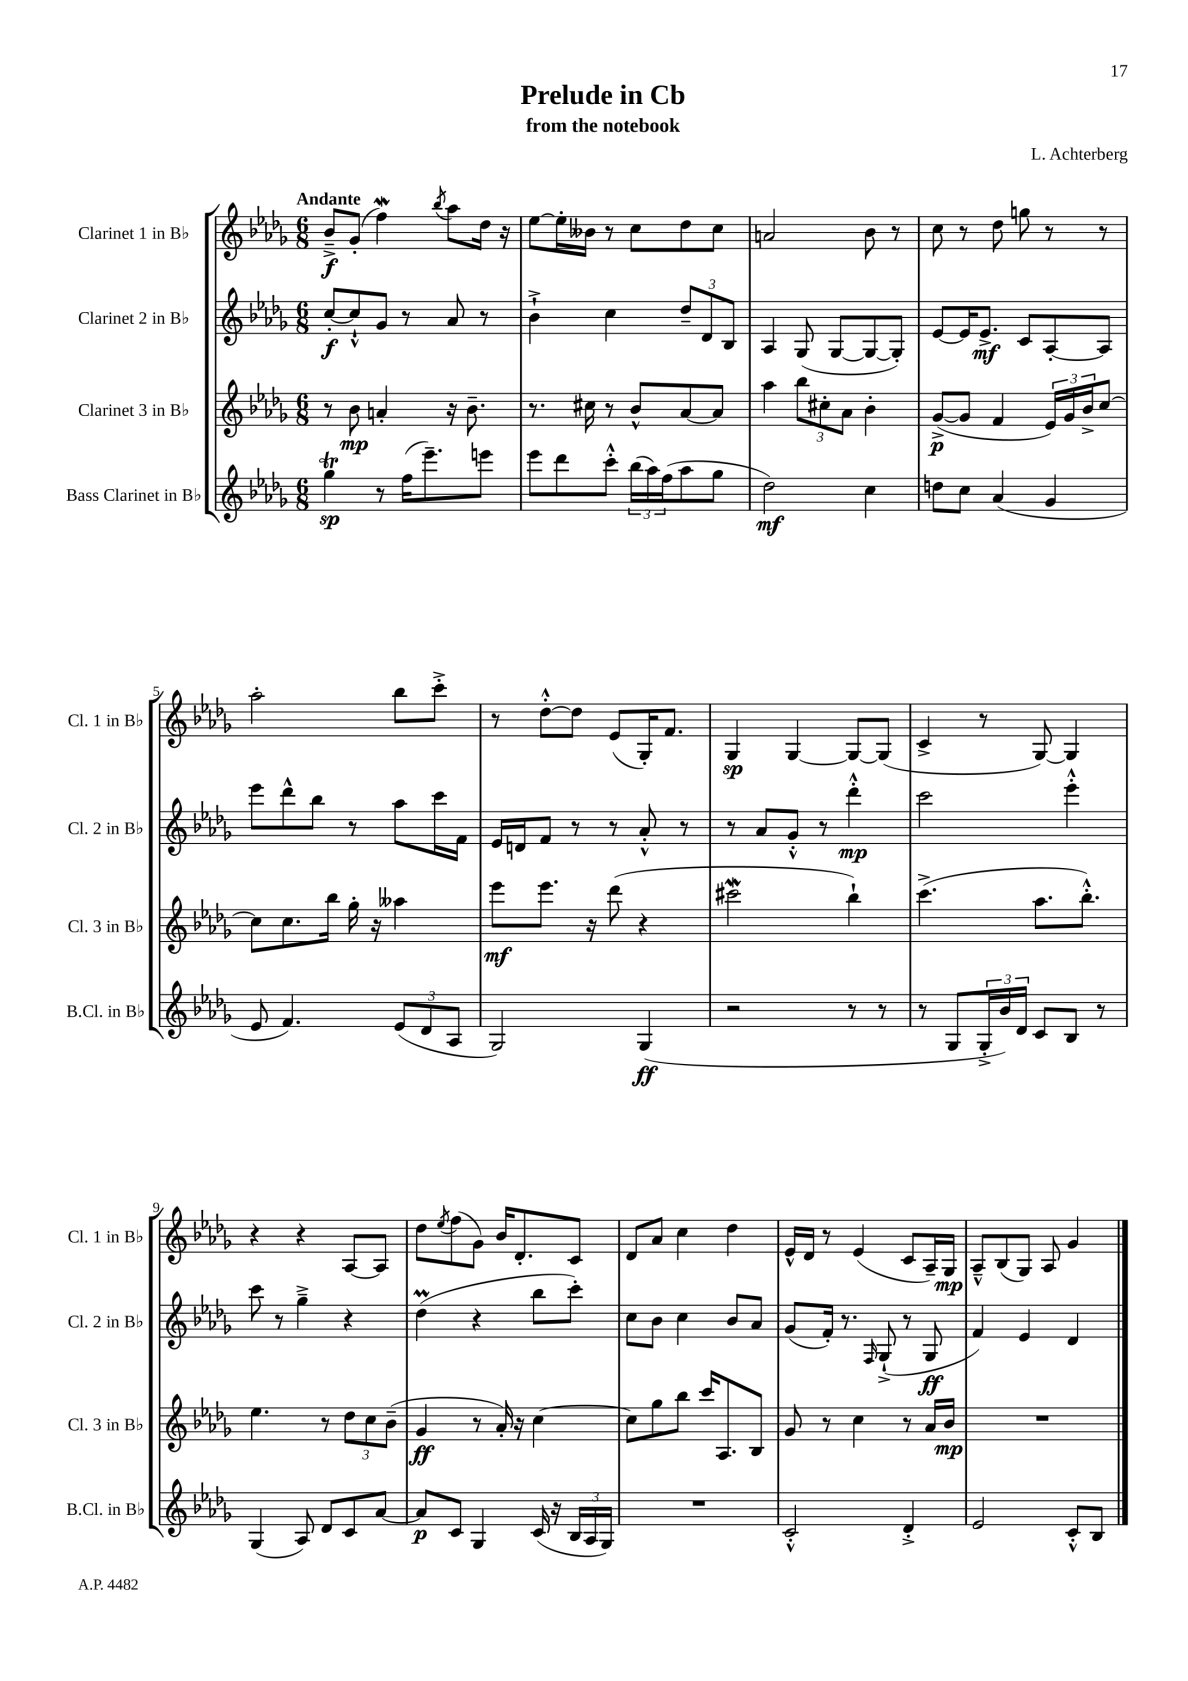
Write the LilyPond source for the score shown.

\header { title = "Prelude in Cb" composer = "L. Achterberg" subtitle = "from the notebook" }
<<
\new StaffGroup <<
\new Staff = "s0" \with { instrumentName = "Clarinet 1 in Bb" shortInstrumentName = "Cl. 1 in Bb" } {
    \clef treble \key des \major \numericTimeSignature \time 6/8 \tempo "Andante"
    bes'8--->\f ges'8-.( f''4\mordent) \acciaccatura { bes''8 } aes''8 des''16 r16 |
    ees''8~ ees''16-. beses'16 r8 c''8 des''8 c''8 |
    a'2 bes'8 r8 |
    c''8 r8 des''8 g''8 r8 r8 |
    aes''2-. bes''8 c'''8-.-> |
    r8 des''8~-.-^ des''8 ees'8( ges16-.) f'8. |
    ges4\sp ges4~ ges8~ ges8( |
    c'4-> r8 ges8~) ges4 |
    r4 r4 aes8~ aes8 |
    des''8 \acciaccatura { ees''8 } f''8( ges'8) bes'16 des'8.-. c'8 |
    des'8 aes'8 c''4 des''4 |
    ees'16-^ des'16 r8 ees'4( c'8 aes16--) ges16\mp |
    aes8---^ bes8( ges8) aes8 ges'4 \bar "|." |
}
\new Staff = "s1" \with { instrumentName = "Clarinet 2 in Bb" shortInstrumentName = "Cl. 2 in Bb" } {
    \clef treble \key des \major \numericTimeSignature \time 6/8
    c''8~-.\f c''8-!-^ ges'8 r8 aes'8 r8 |
    bes'4-!-> c''4 \tuplet 3/2 { des''8-- des'8 bes8 } |
    aes4 ges8( ges8~ ges8~ ges8-.) |
    ees'8~ ees'16 ees'8.->\mf c'8 aes8~-. aes8 |
    ees'''8 des'''8-^ bes''8 r8 aes''8 c'''16 f'16 |
    ees'16 d'16 f'8 r8 r8 aes'8-.-^ r8 |
    r8 aes'8 ges'8-.-^ r8 des'''4-.-^\mp |
    c'''2 ees'''4-.-^ |
    c'''8 r8 ges''4---> r4 |
    des''4\prall( r4 bes''8 c'''8-.) |
    c''8 bes'8 c''4 bes'8 aes'8 |
    ges'8( f'16-.) r8. \grace { f16 } ges8-!->( r8 ges8\ff |
    f'4) ees'4 des'4 \bar "|." |
}
\new Staff = "s2" \with { instrumentName = "Clarinet 3 in Bb" shortInstrumentName = "Cl. 3 in Bb" } {
    \clef treble \key des \major \numericTimeSignature \time 6/8
    r8 bes'8\mp a'4-. r16 bes'8.-- |
    r8. cis''16 r8 bes'8-^ aes'8~ aes'8 |
    aes''4 \tuplet 3/2 { bes''8 cis''8-. aes'8 } bes'4-. |
    ges'8~->\p( ges'8 f'4 \tuplet 3/2 { ees'16) ges'16 bes'16-> } c''8~ |
    c''8 c''8. bes''16 ges''16-. r16 aeses''4 |
    ees'''8\mf ees'''8. r16 des'''8( r4 |
    cis'''2\mordent bes''4-!) |
    c'''4.->( aes''8. bes''8.-.-^) |
    ees''4. r8 \tuplet 3/2 { des''8 c''8 bes'8--( } |
    ges'4\ff r8 aes'16-.) r16 c''4~ |
    c''8 ges''8 bes''8 c'''16 aes8. bes8 |
    ges'8 r8 c''4 r8 aes'16 bes'16\mp |
    R2. \bar "|." |
}
\new Staff = "s3" \with { instrumentName = "Bass Clarinet in Bb" shortInstrumentName = "B.Cl. in Bb" } {
    \clef treble \key des \major \numericTimeSignature \time 6/8
    ges''4\trill\sp r8 f''16( ees'''8.--) e'''8 |
    ees'''8 des'''8 c'''8-.-^ \tuplet 3/2 { bes''16( aes''16) f''16( } aes''8 ges''8 |
    des''2\mf) c''4 |
    d''8 c''8 aes'4( ges'4 |
    ees'8 f'4.) \tuplet 3/2 { ees'8( des'8 aes8 } |
    ges2) ges4\ff( |
    r2 r8 r8 |
    r8 ges8 \tuplet 3/2 { ges16-.-> bes'16) des'16 } c'8 bes8 r8 |
    ges4( aes8) des'8 c'8 aes'8~ |
    aes'8\p c'8 ges4 c'16( r16 \tuplet 3/2 { bes16 aes16 ges16) } |
    R2. |
    c'2-.-^ des'4-.-> |
    ees'2 c'8-.-^ bes8 \bar "|." |
}
>>
>>
